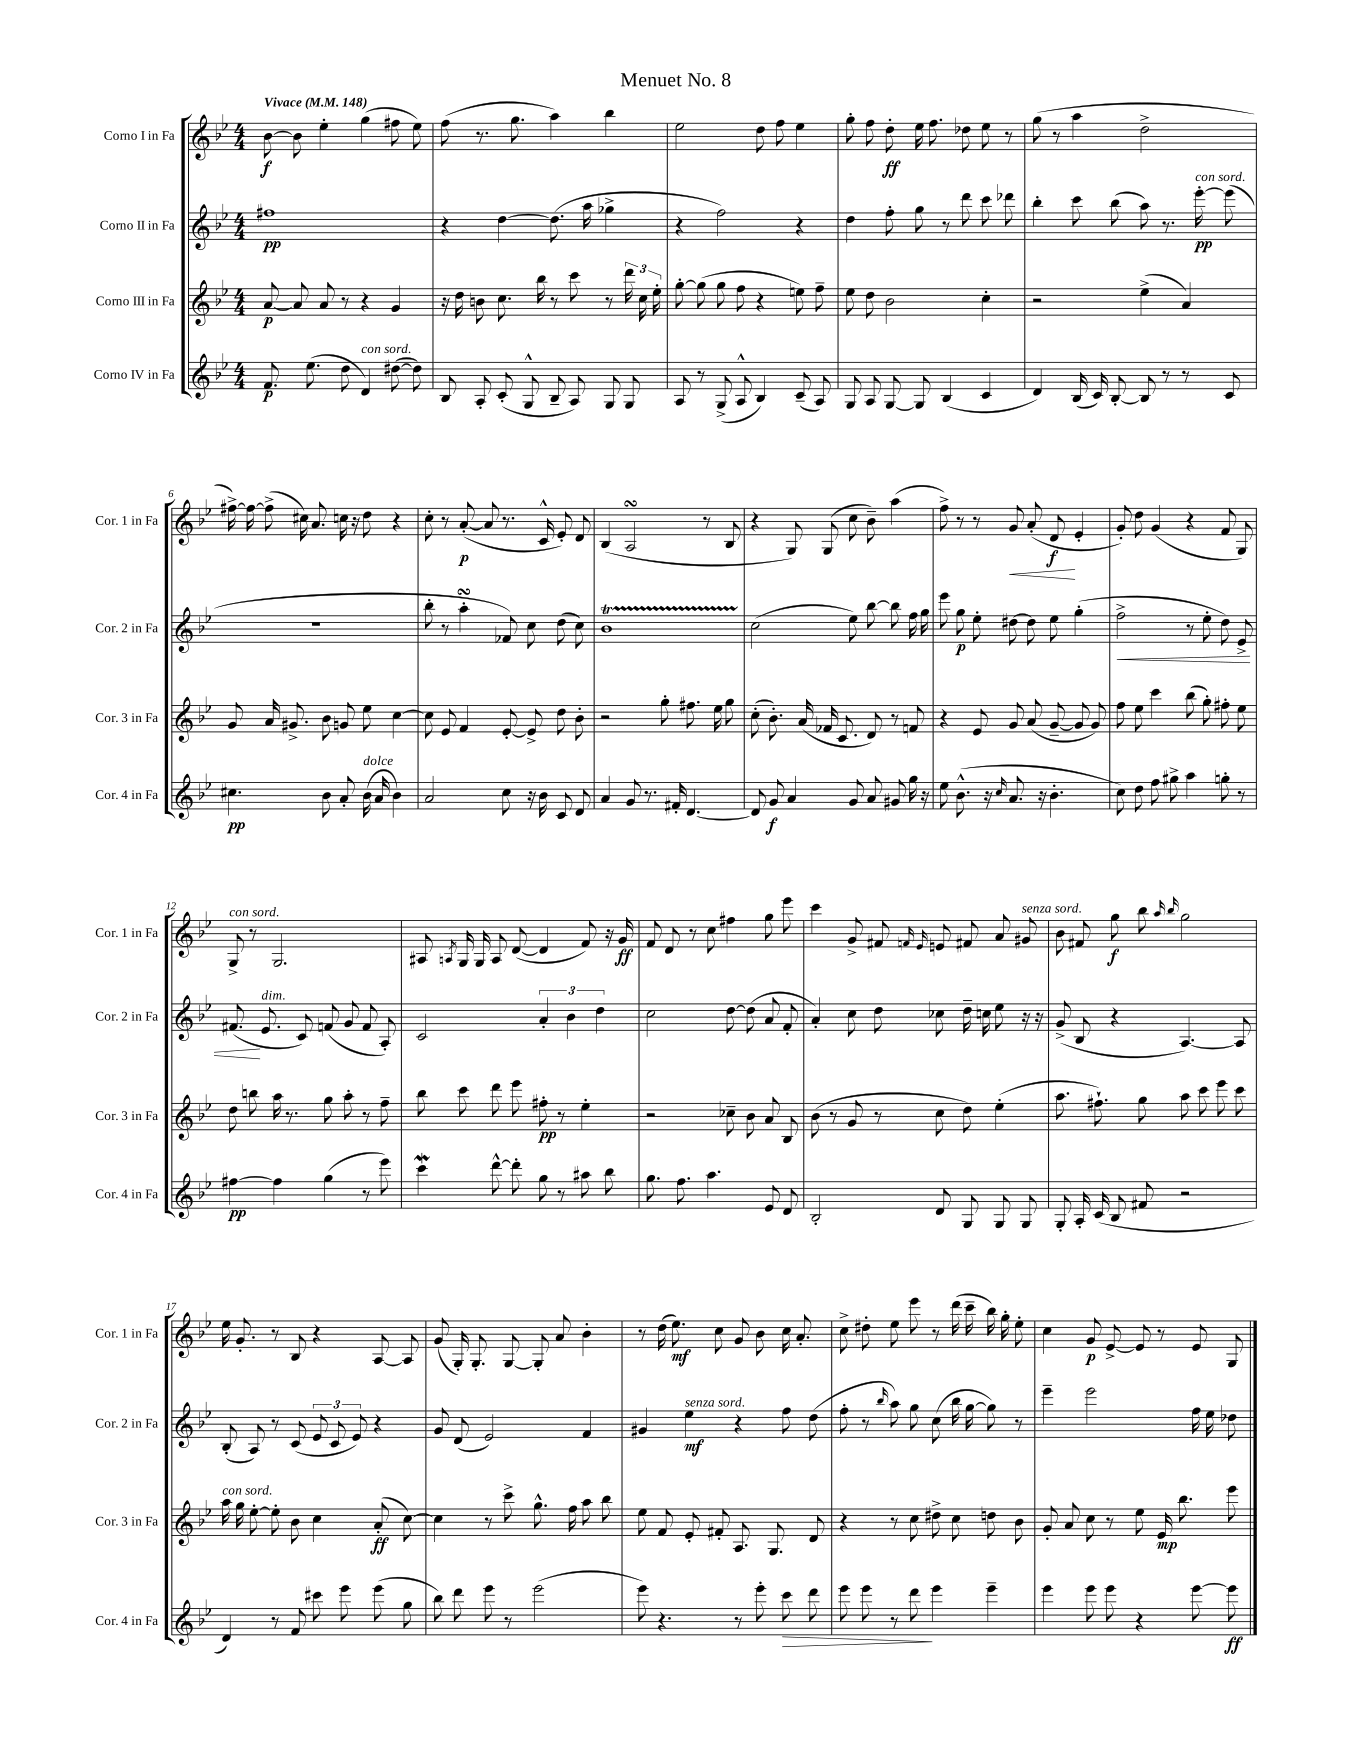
\header { title = "Menuet No. 8" }
<<
\new StaffGroup <<
\new Staff = "s0" \with { instrumentName = "Corno I in Fa" shortInstrumentName = "Cor. 1 in Fa" } {
    \clef treble \key bes \major \numericTimeSignature \time 4/4 \tempo "Vivace" 4 = 148
    \autoBeamOff bes'8~\f bes'8 ees''4-. g''4( fis''8 ees''8) |
    f''8( r8. g''8. a''4) bes''4 |
    ees''2 d''8 f''8 ees''4 |
    g''8-. f''8 d''8-.\ff ees''16 f''8. des''8 ees''8 r8 |
    g''8( r8 a''4 d''2-> |
    fis''16~->) fis''16~ fis''8->( cis''16) a'8. c''16 r16 d''8 r4 |
    c''8-. r8 a'8~-.\p( a'8 r8. c'16-^ ees'8-.) d'8 |
    bes4( a2\turn r8 bes8 |
    r4 g8) g8( c''8 bes'8--) a''4( |
    f''8->) r8 r8 g'8\< a'8-.( d'8\f\! ees'4-. |
    g'8-.) d''8 g'4( r4 f'8 g8) |
    g8->^\markup { \italic "con sord." } r8 g2. |
    ais8 \acciaccatura { a8 } g16 g16 a8 d'8~( d'4 f'8) r16 g'16\ff |
    f'8 d'8 r8 c''8 fis''4 g''8 ees'''8 |
    c'''4 g'8-> fis'8 \grace { f'16 ees'16 } e'8 fis'8 a'8 gis'8^\markup { \italic "senza sord." } |
    bes'8 fis'8 g''8\f bes''8 \grace { a''16 bes''16 } g''2 |
    ees''16 g'8.-. r8 bes8 r4 a8~ a8 |
    g'8( g16-.) g8.-. g8~ g8-. a'8 bes'4-. |
    r8 d''16( ees''8.\mf) c''8 g'8 bes'8 c''16 a'8.-. |
    c''8-> dis''8-. ees''8 ees'''8 r8 d'''16( c'''16-- bes''16) g''16-. ees''8-. |
    c''4 g'8\p ees'8~-> ees'8 r8 ees'8 g8 \bar "|." |
}
\new Staff = "s1" \with { instrumentName = "Corno II in Fa" shortInstrumentName = "Cor. 2 in Fa" } {
    \clef treble \key bes \major \numericTimeSignature \time 4/4
    \autoBeamOff fis''1\pp |
    r4 d''4~ d''8.( a''16 ges''4-> |
    r4 f''2) r4 |
    d''4 f''8-. g''8 r8 d'''8 c'''8 des'''8 |
    bes''4-. c'''8 bes''8( a''8) r8. ees'''16~-.\pp^\markup { \italic "con sord." } ees'''8( |
    R1 |
    bes''8-. r8 a''4-.\turn fes'8) c''8 d''8( c''8) |
    bes'1\startTrillSpan |
    c''2\stopTrillSpan( ees''8) bes''8~ bes''8 f''16 g''16 |
    ees'''8 g''8\p ees''8-. dis''8~ dis''8 ees''8 g''4-.( |
    f''2->\< r8 ees''8-. d''8) ees'8-> |
    fis'8.\!( ees'8.^\markup { \italic "dim." } c'8) f'8( g'8 f'8 a8-.) |
    c'2 \tuplet 3/2 { a'4-. bes'4 d''4 } |
    c''2 d''8~ d''8( a'8 f'8-. |
    a'4-.) c''8 d''8 ces''8 d''16-- c''16 ees''8 r16 r16 |
    g'8->( bes8 r4 a4.~) a8 |
    bes8-.( a8) r8 c'8( \tuplet 3/2 { ees'8 c'8 ees'8) } r4 |
    g'8 d'8( ees'2) f'4 |
    gis'4 ees''4\mf^\markup { \italic "senza sord." } r4 f''8 d''8( |
    f''8-. r8 \grace { bes''16 } a''8) g''8 c''8( bes''16 g''16~ g''8) r8 |
    ees'''4-- ees'''2 f''16 ees''16 des''8 \bar "|." |
}
\new Staff = "s2" \with { instrumentName = "Corno III in Fa" shortInstrumentName = "Cor. 3 in Fa" } {
    \clef treble \key bes \major \numericTimeSignature \time 4/4
    \autoBeamOff a'8~\p a'8 a'8 r8 r4 g'4 |
    r16 d''16 b'8 c''8. bes''16 r8 c'''8 r8 \tuplet 3/2 { d'''16 c''16 ees''16-. } |
    g''8~-. g''8( g''8 f''8 r4 e''8) f''8-- |
    ees''8 d''8 bes'2 c''4-. |
    r2 ees''4->( a'4) |
    g'8 a'16 gis'8.-> bes'8 g'8 ees''8 c''4~ |
    c''8 ees'8 f'4 ees'8~-. ees'8-> d''8 bes'8-. |
    r2 g''8-. fis''8. ees''16 g''8 |
    c''8-.( bes'8.-.) a'16( fes'16 c'8. d'8) r8 f'8 |
    r4 ees'8 g'8 a'8( g'8~-- g'8 g'8) |
    f''8 ees''8 c'''4 bes''8( g''8-.) fis''8-. ees''8 |
    d''8 b''8 a''16 r8. g''8 a''8-. r8 f''8-- |
    bes''8 c'''8 d'''8 ees'''8 fis''8-.\pp r8 ees''4-. |
    r2 ces''8-- bes'8 a'8 bes8 |
    bes'8( r8 g'8 r8 c''8 d''8) ees''4-.( |
    a''8. fis''8.-!) g''8 a''8 c'''8 ees'''8 c'''8 |
    a''16^\markup { \italic "con sord." } g''16 ees''8~-. ees''8-. bes'8 c''4 a'8-.\ff( c''8~) |
    c''4 r8 c'''8-> g''8.-^ f''16 a''8 bes''8 |
    ees''8 f'8 ees'8-. fis'8-. a8. g8. d'8 |
    r4 r8 c''8 dis''8-> c''8 d''8 bes'8 |
    g'8-. a'8 c''8 r8 ees''8 ees'16\mp bes''8. ees'''8 \bar "|." |
}
\new Staff = "s3" \with { instrumentName = "Corno IV in Fa" shortInstrumentName = "Cor. 4 in Fa" } {
    \clef treble \key bes \major \numericTimeSignature \time 4/4
    \autoBeamOff f'8.\p ees''8.( d''8 d'4^\markup { \italic "con sord." }) dis''8~( dis''8) |
    bes8 a8-. c'8-.( g8-^ bes8-- a8) g8 g8 |
    a8 r8 g8->( a8-^ bes4) c'8--( a8) |
    g8 a8 g8~ g8 bes4( c'4 |
    d'4) bes16( c'16) bes8~-. bes8 r8 r8 c'8 |
    cis''4.\pp bes'8 a'8-. bes'16^\markup { \italic "dolce" }( a'16 bes'4) |
    a'2 c''8 r16 bes'16 c'8 d'8 |
    a'4 g'8 r8. fis'16-. d'4.~ |
    d'8 g'8\f a'4 g'8 a'8 gis'8 g''16 r16 |
    ees''8 bes'8.-^( r16 \grace { c''16 } a'8. r16 bes'4.-. |
    c''8) d''8 f''8 gis''8-> a''4 g''8-. r8 |
    fis''4~\pp fis''4 g''4( r8 ees'''8) |
    c'''4\mordent d'''8~-^ d'''8-. g''8 r8 ais''8 bes''8 |
    g''8. f''8. a''4. ees'8 d'8 |
    bes2-. d'8 g8 g8 g8 |
    g8-. a16-. c'16( bes8 fis'8 r2 |
    d'4) r8 f'8 cis'''8 ees'''8 ees'''8( g''8 |
    bes''8) d'''8 ees'''8 r8 ees'''2( |
    ees'''8) r4. r8 ees'''8-. c'''8\> d'''8 |
    ees'''8 ees'''8 r8 d'''8\! ees'''4 ees'''4-- |
    ees'''4 ees'''8 ees'''8 r4 ees'''8~ ees'''8\ff \bar "|." |
}
>>
>>
